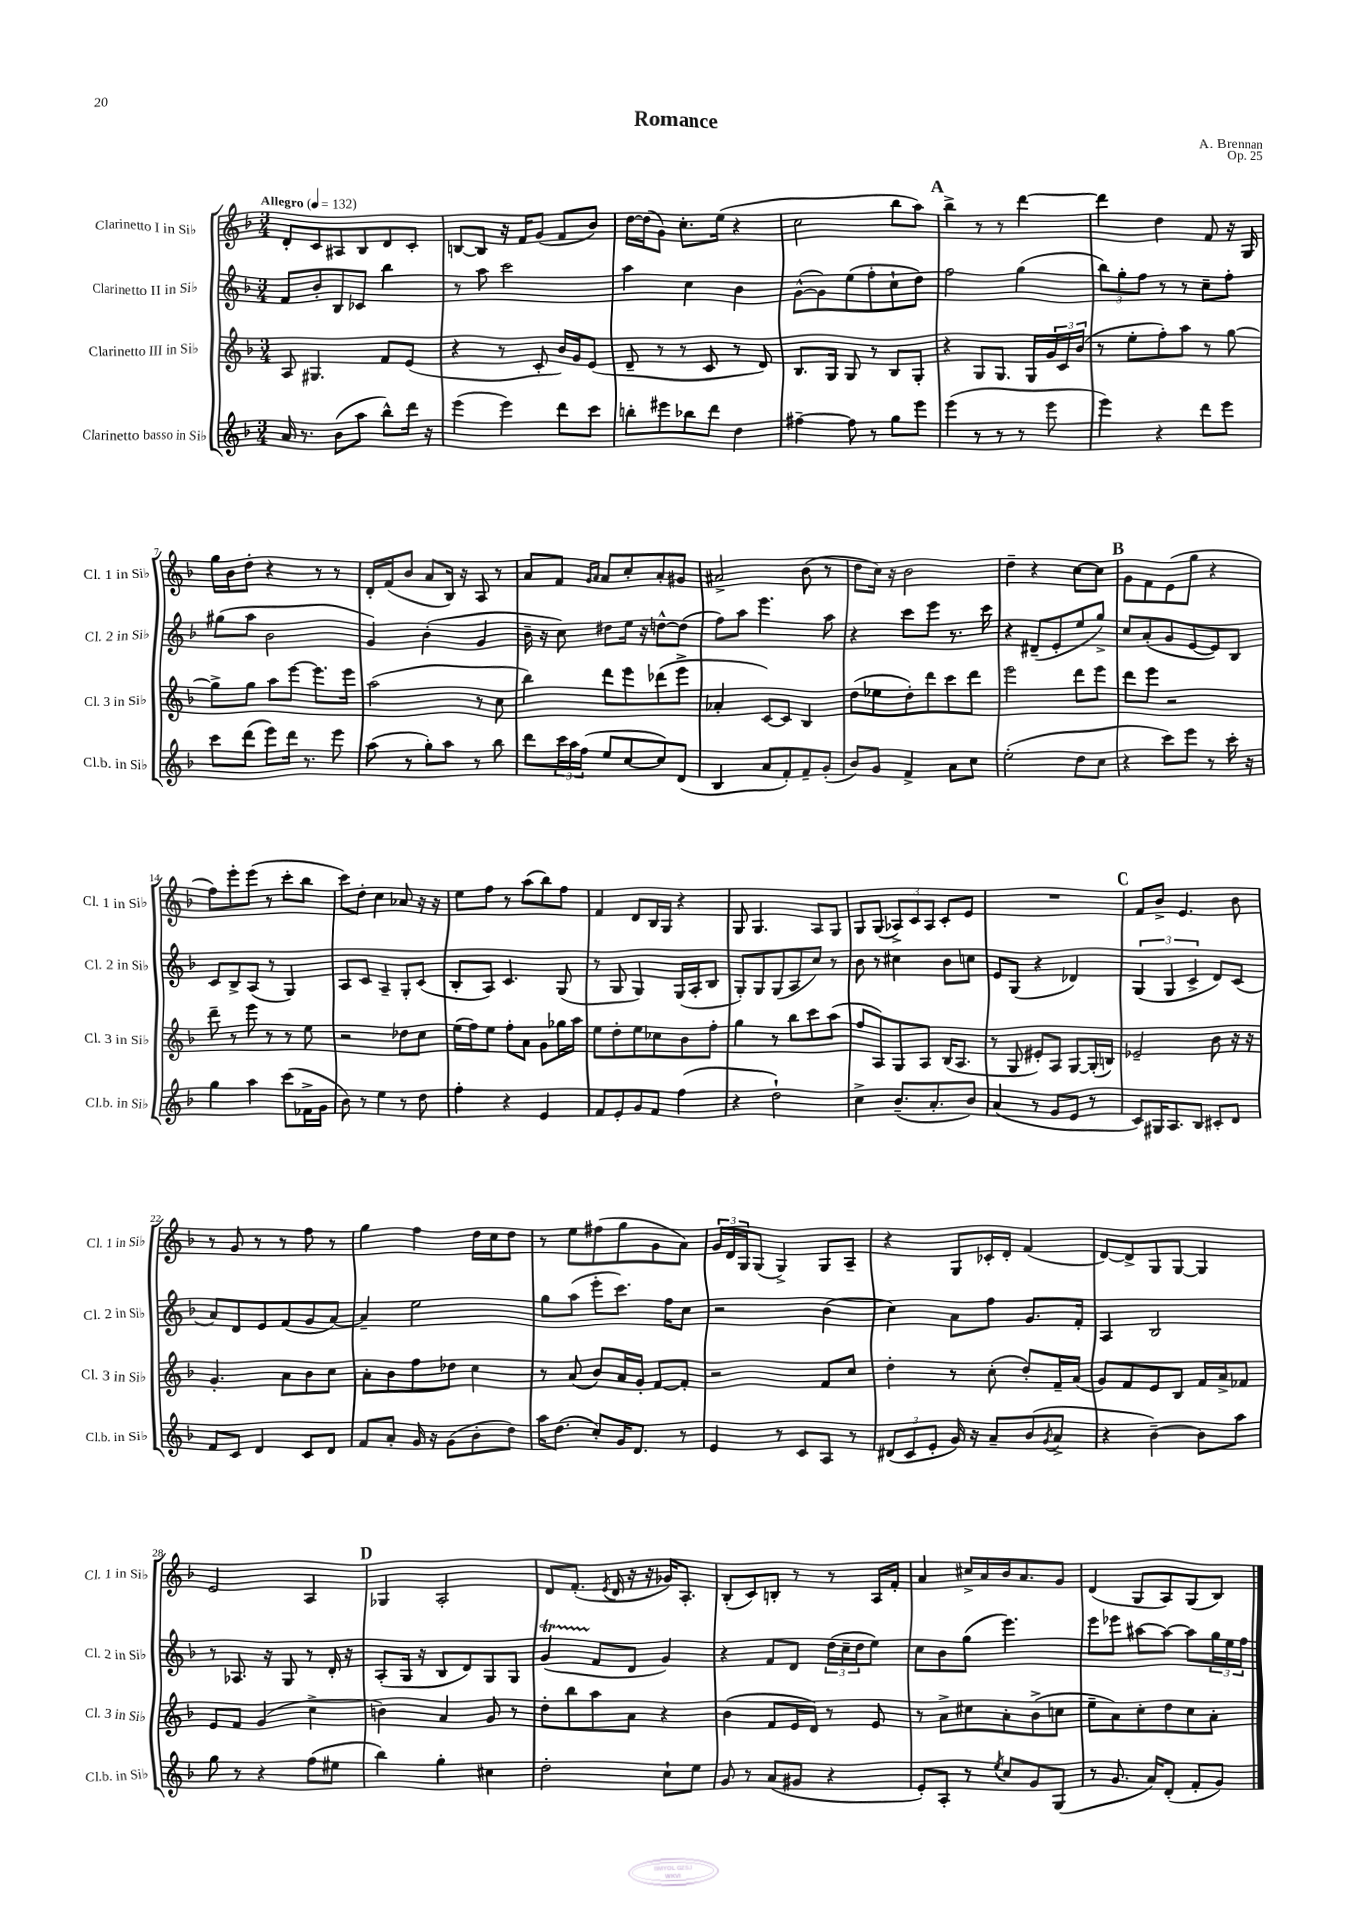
\header { title = "Romance" composer = "A. Brennan" opus = "Op. 25" }
<<
\new StaffGroup <<
\new Staff = "s0" \with { instrumentName = "Clarinetto I in Sib" shortInstrumentName = "Cl. 1 in Sib" } {
    \clef treble \key f \major \numericTimeSignature \time 3/4 \tempo "Allegro" 4 = 132
    d'8-. c'8 ais8 bes8 d'8 c'8-. |
    b8~ b8 r16 f'16 g'8( f'8 bes'8) |
    d''16~ d''16( g'8) c''8.-. e''16( r4 |
    c''2 bes''8 a''8) |
    \mark \markup { \bold "A" } bes''4-> r8 r8 d'''4~ |
    d'''4 d''4 f'8 r16 g16 |
    g''16 bes'16 d''8-. r4 r8 r8 |
    d'16-. f'16( bes'8 a'8 bes16) r16 a8 r8 |
    a'8 f'8 \grace { g'16 a'16 } a'8 c''8-. a'8-. gis'8 |
    ais'2-> bes'8( r8 |
    d''8 c''16) r16 bes'2 |
    d''4-- r4 c''8~ c''8 |
    \mark \markup { \bold "B" } g'8 f'8 e'8( g''8 r4 |
    f''8) e'''8-. e'''8( r8 c'''8-. bes''8 |
    c'''8) d''8-. c''4 aes'8 r16 r16 |
    e''8 f''8 r8 a''8( bes''8) f''8 |
    f'4 d'8 bes16 g16 r4 |
    g8 g4. a8 g8 |
    g8 g8( \tuplet 3/2 { aes8->) c'8 aes8 } c'8-. e'8 |
    R2. |
    \mark \markup { \bold "C" } f'8 bes'8-> e'4. bes'8 |
    r8 g'8 r8 r8 f''8 r8 |
    g''4 f''4 d''16 c''16 d''8 |
    r8 e''8 fis''8( g''8 g'8 a'8) |
    \tuplet 3/2 { g'16 d'16 g16 } g8( g4->) g8 a8-- |
    r4 g8 ces'16-. d'16-. f'4( |
    d'8~) d'8-> g8 g8~ g4 |
    e'2 a4 |
    \mark \markup { \bold "D" } ges4 a2-. |
    d'8 f'8.-.( \acciaccatura { e'8 } d'16 r16 r16 ges'16) a8.-. |
    bes8-.( c'8) b8-. r8 r8 a16 f'16-. |
    a'4 cis''16-> a'16 bes'16 a'8. g'8 |
    d'4( g8 a8) g8( bes8) \bar "|." |
}
\new Staff = "s1" \with { instrumentName = "Clarinetto II in Sib" shortInstrumentName = "Cl. 2 in Sib" } {
    \clef treble \key f \major \numericTimeSignature \time 3/4
    f'8 bes'8-. bes8 ces'8 bes''4 |
    r8 a''8 c'''2 |
    a''4 c''4 bes'4 |
    g'8~-^( g'8) e''8( f''8-. c''8-! d''8) |
    \mark \markup { \bold "A" } f''2 g''4( |
    \tuplet 3/2 { bes''8) g''8-. f''8 } r8 r8 c''8-- f''8-. |
    gis''8( a''8 bes'2 |
    g'4) bes'4-.( g'4 |
    bes'16-- r16 c''8) dis''8 e''16 r16 d''8~-^ d''8( |
    f''8) a''8 e'''4. a''8 |
    r4 c'''8 e'''8 r8. c'''16 |
    r4 dis'8--( e'8-. e''8 g''8->) |
    \mark \markup { \bold "B" } c''8 a'8-.( g'8 e'8~ e'8) bes8 |
    c'8 bes8-> a8( r8 g4) |
    a8 c'8 a4-- g8-. c'8( |
    bes8-. a8) c'4. g8( |
    r8 g8 g4) g16( a16-. bes8 |
    g8-.) g8 g8( a8 c''8) r8 |
    bes'8 r8 cis''4 bes'8 c''8 |
    e'8 g8( r4 des'4) |
    \mark \markup { \bold "C" } \tuplet 3/2 { g4( g4 c'4-> } d'8) c'8( |
    a'8) d'8 e'8 f'8( g'8 a'8~) |
    a'4-- e''2 |
    g''8 a''8( e'''8-. c'''8.) f''16 c''8 |
    r2 bes'4( |
    c''4) a'8 f''8 g'8. f'16-. |
    a4 bes2 |
    r8 aes8. r16 g8 r8 d'16-. r16 |
    \mark \markup { \bold "D" } a8-.( g16 r16 bes8 d'8) g8 g8 |
    g'4\startTrillSpan( f'8\stopTrillSpan d'8 g'4) |
    r4 f'8 d'8 \tuplet 3/2 { d''16( c''16-- d''16 } e''8) |
    c''8 bes'8 g''8( e'''4.) |
    e'''8 ees'''8 ais''8~ ais''8~ ais''8 \tuplet 3/2 { g''16 e''16 f''16 } \bar "|." |
}
\new Staff = "s2" \with { instrumentName = "Clarinetto III in Sib" shortInstrumentName = "Cl. 3 in Sib" } {
    \clef treble \key f \major \numericTimeSignature \time 3/4
    a8 gis4. f'8 e'8( |
    r4 r8 c'8-. bes'16) g'16 e'8( |
    d'8-- r8 r8 c'8 r8 d'8) |
    bes8. g16 g8 r8 bes8 g8-. |
    \mark \markup { \bold "A" } r4 g8 g8. g16 \tuplet 3/2 { g'16 c'16 bes'16( } |
    r8 e''8-. f''8-.) a''8 r8 g''8~ |
    g''8-> g''8 a''8 e'''8~ e'''8. e'''16 |
    a''2( r8 c''8 |
    bes''4) d'''8 e'''8 des'''8( e'''8-> |
    aes'4-. c'8~) c'8 bes4 |
    d''8( ees''8 d''8-.) d'''8 c'''8 d'''8 |
    e'''2 d'''8 e'''8 |
    \mark \markup { \bold "B" } d'''8 e'''8 r2 |
    d'''8-- r8 e'''8 r8 r8 e''8 |
    r2 des''8 c''8 |
    e''16( f''16) e''8 f''8-. a'8 g'8 ges''16 a''16 |
    e''8 d''8-. e''8 ces''8 bes'8 f''8-. |
    g''4 r8 bes''8 c'''8 a''8( |
    f''8 a8) g8 a8 bes16( a8. |
    r8 g8 eis'8-.) a8 g8~ g16-.( b16) |
    \mark \markup { \bold "C" } ees'2-- bes'8 r16 r16 |
    g'4.-. a'8 bes'8 c''8 |
    a'8-. bes'8 f''8 des''8 c''4 |
    r8 a'8( bes'8) a'16 g'16-. f'8~ f'8-. |
    r2 f'8 c''8 |
    d''4-. r8 c''8-.( d''8-.) f'16-- a'16( |
    g'8) f'8 e'8 bes8 f'16 a'16-> fes'8 |
    e'8 f'8 g'4( c''4-> |
    \mark \markup { \bold "D" } b'4) a'4 g'8 r8 |
    d''8-. bes''8 a''8 a'8 r4 |
    bes'4( f'8 e'16 d'16) r8 e'8 |
    r8 a'8-> cis''8 a'8-. bes'8->( c''8 |
    e''8-- a'8) c''8-. d''8 c''8 a'8-. \bar "|." |
}
\new Staff = "s3" \with { instrumentName = "Clarinetto basso in Sib" shortInstrumentName = "Cl.b. in Sib" } {
    \clef treble \key f \major \numericTimeSignature \time 3/4
    a'16 r8. bes'8( a''8 bes''8-^) d'''16 r16 |
    e'''4( e'''4) d'''8 c'''8 |
    b''8-. eis'''8 bes''8 d'''8 d''4 |
    fis''4~-- fis''8 r8 g''8 e'''8 |
    \mark \markup { \bold "A" } e'''4( r8 r8 r8 e'''8 |
    e'''4) r4 d'''8 e'''8 |
    c'''8 d'''8( e'''8) d'''16 r8. e'''8 |
    a''8( r8 g''8-.) a''8 r8 bes''8 |
    d'''8 \tuplet 3/2 { c'''16 a''16 f''16( } e''8 c''8~ c''8) d'8( |
    bes4 a'8 f'8-.) f'8-- g'8-.( |
    bes'8) g'8 f'4-> a'8 c''8 |
    e''2-.( d''8 c''8 |
    \mark \markup { \bold "B" } r4 c'''8) e'''8 r8 c'''16-. r16 |
    g''4 a''4 c'''8( fes'16-> g'16 |
    bes'8) r8 e''4 r8 d''8 |
    f''4-. r4 e'4 |
    f'8 e'8-. g'8 f'8 f''4( |
    r4 d''2-!) |
    c''4-> bes'8.--( a'8.-. bes'8) |
    a'4( r8 g'8 e'8 r8 |
    \mark \markup { \bold "C" } c'8) gis16 a8. bes8 cis'8-. d'8 |
    f'8 c'8 d'4 c'8 d'8 |
    f'8 a'8-. g'16 r16 g'8( bes'8-. d''8) |
    a''16 d''8.( c''8-.) g'16 d'8. r8 |
    e'4 r8 c'8 a8 r8 |
    \tuplet 3/2 { dis'8( c'8 e'8-. } g'16) r16 a'8-- bes'8( \acciaccatura { g'8 } a'8-> |
    r4 bes'4~--) bes'8 a''8 |
    g''8 r8 r4 f''8( eis''8 |
    \mark \markup { \bold "D" } bes''4) g''4-. cis''4 |
    d''2-. c''8-! e''8 |
    g'8 r8 a'8( gis'8 r4 |
    e'8-.) a8-. r8 \acciaccatura { e''8 } c''8 g'8 g8( |
    r8 g'8. a'16) d'8-.( f'8-. g'8) \bar "|." |
}
>>
>>
